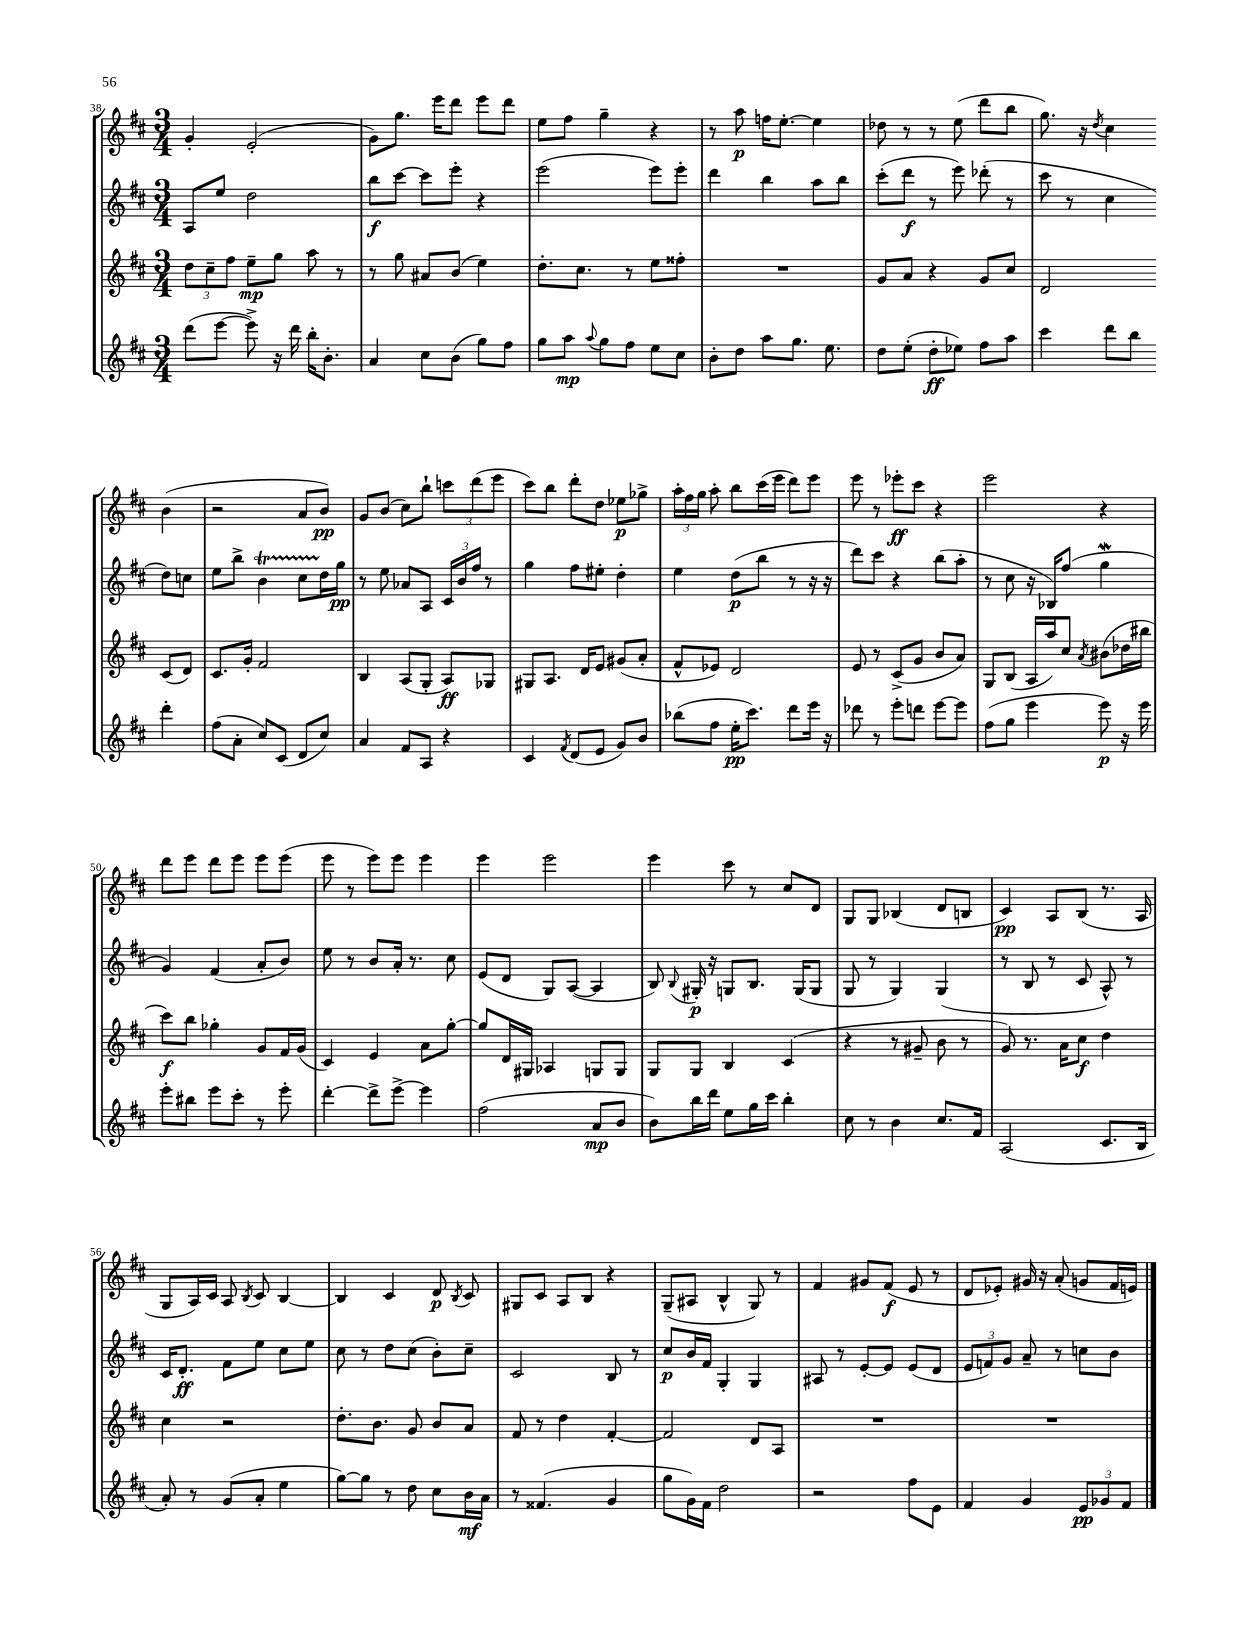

**kern	**dynam	**kern	**dynam	**kern	**dynam	**kern	**dynam
*part4	*part4	*part3	*part3	*part2	*part2	*part1	*part1
*staff4	*staff4	*staff3	*staff3	*staff2	*staff2	*staff1	*staff1
*clefG2	*	*clefG2	*	*clefG2	*	*clefG2	*
*k[f#c#]	*	*k[f#c#]	*	*k[f#c#]	*	*k[f#c#]	*
*M3/4	*	*M3/4	*	*M3/4	*	*M3/4	*
=38	=38	=38	=38	=38	=38	=38	=38
(8ddd\L	.	12dd\L	.	8A/L	.	4g'/	.
.	.	12cc#~\	.	.	.	.	.
[8eee\J	.	.	.	8ee/J	.	.	.
.	.	12ff#\J	.	.	.	.	.
8eee^\])	.	8ee~\L	mp	2dd\	.	(2e'/	.
16r	.	8gg\J	.	.	.	.	.
16ddd\	.	.	.	.	.	.	.
16bb'\KL	.	8aa\	.	.	.	.	.
8.b'\J	.	.	.	.	.	.	.
.	.	8r	.	.	.	.	.
=39	=39	=39	=39	=39	=39	=39	=39
4a/	.	8r	.	8bb\L	f	8g\L)	.
.	.	8gg\	.	[8ccc#\J	.	8.gg\J	.
8cc#\L	.	8a#X/L	.	8ccc#\L]	.	.	.
.	.	.	.	.	.	16eee\KL	.
(8b\J	.	(8b/J	.	8eee'\J	.	8ddd\J	.
8gg\L)	.	4ee\)	.	4r	.	8eee\L	.
8ff#\J	.	.	.	.	.	8ddd\J	.
=40	=40	=40	=40	=40	=40	=40	=40
8gg\L	.	8.dd'\L	.	(2eee\	.	8ee\L	.
8aa\J	mp	.	.	.	.	8ff#\J	.
.	.	8.cc#\J	.	.	.	.	.
8qqaa/	.	.	.	.	.	.	.
8gg\L	.	.	.	.	.	4gg~\	.
8ff#\J	.	8r	.	.	.	.	.
8ee\L	.	8ee\L	.	8eee\L)	.	4r	.
8cc#\J	.	8ff##X'\J	.	8eee'\J	.	.	.
=41	=41	=41	=41	=41	=41	=41	=41
8b'\L	.	2.r	.	4ddd\	.	8r	.
8dd\J	.	.	.	.	.	8aa\	p
8aa\L	.	.	.	4bb\	.	16ffn\KL	.
.	.	.	.	.	.	[8.ee'\J	.
8.gg\J	.	.	.	.	.	.	.
.	.	.	.	8aa\L	.	4ee\]	.
8.ee\	.	.	.	.	.	.	.
.	.	.	.	8bb\J	.	.	.
=42	=42	=42	=42	=42	=42	=42	=42
8dd\L	.	8g/L	.	(8ccc#'\L	.	8dd-X\	.
(8ee'\J	.	8a/J	.	8ddd\J	f	8r	.
8dd'\L	ff	4r	.	8r	.	8r	.
8ee-X\J)	.	.	.	8eee\)	.	(8ee\	.
8ff#\L	.	8g/L	.	(8ddd-X'\	.	8ddd\L	.
8aa\J	.	8cc#/J	.	8r	.	8bb\J	.
=43	=43	=43	=43	=43	=43	=43	=43
4ccc#\	.	2d/	.	8ccc#\	.	8.gg\)	.
.	.	.	.	8r	.	.	.
.	.	.	.	.	.	16r	.
.	.	.	.	.	.	8qdd/	.
8ddd\L	.	.	.	4cc#\	.	4cc#\	.
8bb\J	.	.	.	.	.	.	.
4ddd'\	.	(8c#/L	.	8dd\L)	.	(4b\	.
.	.	8d/J)	.	8ccn\J	.	.	.
!!LO:LB:g=z
=44	=44	=44	=44	=44	=44	=44	=44
(8ff#\L	.	8.c#/L	.	8ee\L	.	2r	.
8a'\J	.	.	.	8bb^\J	.	.	.
.	.	16g'/Jk	.	.	.	.	.
8cc#/L)	.	2f#/	.	4bT\	.	.	.
(8c#/J	.	.	.	.	.	.	.
8d/L	.	.	.	8cc#TTT\L	.	8a/L	.
8cc#/J)	.	.	.	16dd\L	.	8b/J)	pp
.	.	.	.	16gg\JJ	pp	.	.
=45	=45	=45	=45	=45	=45	=45	=45
4a/	.	4B/	.	8r	.	8g/L	.
.	.	.	.	8ee\	.	(8b/J	.
8f#/L	.	(8A/L	.	8a-X/L	.	8cc#\L)	.
8A/J	.	8G'/J	.	8A/J	.	8bb`\J	.
4r	.	8A/L)	ff	24c#/LL	.	12cccn\L	.
.	.	.	.	24b/	.	.	.
.	.	.	.	24ff#/JJ	.	(12ddd\	.
.	.	8G-X/J	.	8r	.	.	.
.	.	.	.	.	.	12eee\J	.
=46	=46	=46	=46	=46	=46	=46	=46
4c#/	.	8G#X/L	.	4gg\	.	8ccc#\L)	.
.	.	8.A/J	.	.	.	8bb\J	.
8qf#/	.	.	.	.	.	.	.
(8d/L	.	.	.	8ff#\L	.	8ddd'\L	.
.	.	16d/KL	.	.	.	.	.
8e/J	.	8e/J	.	8ee#X'\J	.	8dd\J	.
8g/L)	.	(8g#X/L	.	4dd'\	.	8ee-X\L	p
8b/J	.	8a'/J	.	.	.	8gg-X^\J	.
=47	=47	=47	=47	=47	=47	=47	=47
(8bb-X\L	.	8f#^^/L	.	4ee\	.	24aa'\LL	.
.	.	.	.	.	.	24ff#\	.
.	.	.	.	.	.	24gg\JJ	.
8ff#\J	.	8e-X/J)	.	.	.	8aa'\	.
16ee'\KL	pp	2d/	.	(8dd\L	p	8bb\L	.
8.ccc#\J)	.	.	.	.	.	.	.
.	.	.	.	8bb\J	.	(16ccc#\L	.
.	.	.	.	.	.	16eee\JJ	.
8ddd\L	.	.	.	8r	.	8ddd\L)	.
16eee\Jk	.	.	.	16r	.	8eee\J	.
16r	.	.	.	16r	.	.	.
=48	=48	=48	=48	=48	=48	=48	=48
8ddd-X\	.	8e/	.	8ddd\L)	.	8eee\	.
8r	.	8r	.	8ccc#\J	.	8r	.
8eee'\L	.	(8c#^/L	.	4r	.	8eee-X'\L	ff
8dddn\J	.	8g/J	.	.	.	8ccc#\J	.
[8eee\L	.	8b/L	.	(8bb\L	.	4r	.
8eee\J]	.	8a/J)	.	8aa'\J	.	.	.
=49	=49	=49	=49	=49	=49	=49	=49
(8ff#\L	.	8G/L	.	8r	.	2eee\	.
8gg\J	.	(8B/J	.	8cc#\	.	.	.
4eee\	.	16A/LL	.	16r	.	.	.
.	.	16aa/J)	.	16B-X/KL)	.	.	.
.	.	8cc#/J	.	(8ff#/J	.	.	.
.	.	8qa/	.	.	.	.	.
8eee\)	p	(8b#X\L	.	4ggw\	.	4r	.
16r	.	16dd-X\L	.	.	.	.	.
16eee\	.	16bb#X\JJ	.	.	.	.	.
!!LO:LB:g=z
=50	=50	=50	=50	=50	=50	=50	=50
8eee'\L	.	8ccc#\L)	f	4g/)	.	8ddd\L	.
8bb#X\J	.	8bb\J	.	.	.	8eee\J	.
8eee\L	.	4gg-X'\	.	(4f#/	.	8ddd\L	.
8ccc#'\J	.	.	.	.	.	8eee\J	.
8r	.	8g/L	.	8a'/L	.	8eee\L	.
8eee'\	.	16f#/L	.	8b/J)	.	(8eee\J	.
.	.	(16g/JJ	.	.	.	.	.
=51	=51	=51	=51	=51	=51	=51	=51
[4ddd'\	.	4c#/)	.	8ee\	.	8eee\	.
.	.	.	.	8r	.	8r	.
8ddd^\L]	.	4e/	.	8b/L	.	8eee\L)	.
[8eee^\J	.	.	.	16a'/Jk	.	8eee\J	.
.	.	.	.	8.r	.	.	.
4eee\]	.	8a\L	.	.	.	4eee\	.
.	.	[8gg'\J	.	8cc#\	.	.	.
=52	=52	=52	=52	=52	=52	=52	=52
(2ff#\	.	8gg/L]	.	(8e/L	.	4eee\	.
.	.	16d/L	.	8d/J	.	.	.
.	.	16G#X/JJ	.	.	.	.	.
.	.	4A-X/	.	8G/L)	.	2eee\	.
.	.	.	.	([8A/J	.	.	.
8a/L	mp	8Gn/L	.	4A/]	.	.	.
8b/J	.	8G/J	.	.	.	.	.
=53	=53	=53	=53	=53	=53	=53	=53
8b\L)	.	8G/L	.	8B/)	.	4eee\	.
.	.	.	.	8qqB/	.	.	.
16bb\L	.	8G/J	.	16G#X'/	p	.	.
16ddd\JJ	.	.	.	16r	.	.	.
8ee\L	.	4B/	.	8Gn/L	.	8ccc#\	.
16gg\L	.	.	.	8.B/J	.	8r	.
16ccc#\JJ	.	.	.	.	.	.	.
4bb'\	.	(4c#/	.	.	.	8cc#/L	.
.	.	.	.	(16G/KL	.	.	.
.	.	.	.	8G/J	.	8d/J	.
=54	=54	=54	=54	=54	=54	=54	=54
8cc#\	.	4r	.	8G/	.	8G/L	.
8r	.	.	.	8r	.	8G/J	.
4b\	.	8r	.	4G/)	.	(4B-X/	.
.	.	8g#X~/	.	.	.	.	.
8.cc#/L	.	8b\	.	(4G/	.	8d/L	.
.	.	8r	.	.	.	8Bn/J	.
16f#/Jk	.	.	.	.	.	.	.
=55	=55	=55	=55	=55	=55	=55	=55
(2A/	.	8g/)	.	8r	.	4c#/)	pp
.	.	8.r	.	8B/	.	.	.
.	.	.	.	8r	.	8A/L	.
.	.	16a\KL	.	.	.	.	.
.	.	8cc#\J	f	8c#/	.	(8B/J	.
8.c#/L	.	4dd\	.	8A^^/)	.	8.r	.
.	.	.	.	8r	.	.	.
16B/Jk	.	.	.	.	.	16A/	.
!!LO:LB:g=z
=56	=56	=56	=56	=56	=56	=56	=56
8a'/)	.	4cc#\	.	16c#/KL	.	8G/L	.
.	.	.	.	8.d'/J	ff	.	.
8r	.	.	.	.	.	16A/L)	.
.	.	.	.	.	.	16c#/JJ	.
(8g/L	.	2r	.	8f#\L	.	8A/	.
.	.	.	.	.	.	8qB/	.
8a'/J	.	.	.	8ee\J	.	8c#/	.
4ee\	.	.	.	8cc#\L	.	[4B/	.
.	.	.	.	8ee\J	.	.	.
=57	=57	=57	=57	=57	=57	=57	=57
[8gg\L)	.	8.dd'\L	.	8cc#\	.	4B/]	.
8gg\J]	.	.	.	8r	.	.	.
.	.	8.b\J	.	.	.	.	.
8r	.	.	.	8dd\L	.	4c#/	.
8dd\	.	8g/	.	(8cc#\J	.	.	.
8cc#\L	.	8b/L	.	8b'\L)	.	8d/	p
.	.	.	.	.	.	8qB/	.
16b\L	mf	8a/J	.	8cc#~\J	.	8c#/	.
16a\JJ	.	.	.	.	.	.	.
=58	=58	=58	=58	=58	=58	=58	=58
8r	.	8f#/	.	2c#/	.	8G#X/L	.
(4.f##X/	.	8r	.	.	.	8c#/J	.
.	.	4dd\	.	.	.	8A/L	.
.	.	.	.	.	.	8B/J	.
4g/	.	[4f#'/	.	8B/	.	4r	.
.	.	.	.	8r	.	.	.
=59	=59	=59	=59	=59	=59	=59	=59
8gg\L	.	2f#/]	.	8cc#/L	p	(8G~/L	.
16g\L)	.	.	.	16b/L	.	8A#X/J	.
16f#\JJ	.	.	.	16f#/JJ	.	.	.
2dd\	.	.	.	4G'/	.	4B^^/	.
.	.	8d/L	.	4G/	.	8G/)	.
.	.	8A/J	.	.	.	8r	.
=60	=60	=60	=60	=60	=60	=60	=60
2r	.	2.r	.	8A#X/	.	4f#/	.
.	.	.	.	8r	.	.	.
.	.	.	.	[8e'/L	.	8g#X/L	.
.	.	.	.	8e/J]	.	(8f#/J	f
8ff#\L	.	.	.	(8e/L	.	8e/	.
8e\J	.	.	.	8d/J	.	8r	.
=61	=61	=61	=61	=61	=61	=61	=61
4f#/	.	2.r	.	12e/L	.	8d/L	.
.	.	.	.	12fn/)	.	.	.
.	.	.	.	.	.	8e-X'/J)	.
.	.	.	.	12g/J	.	.	.
4g/	.	.	.	8a~/	.	16g#X/	.
.	.	.	.	.	.	16r	.
.	.	.	.	8r	.	(8a'/	.
12e/L	pp	.	.	8ccn\L	.	8gn/L	.
12g-X/	.	.	.	.	.	.	.
.	.	.	.	8b\J	.	16f#/L	.
12f#/J	.	.	.	.	.	.	.
.	.	.	.	.	.	16en/JJ)	.
==	==	==	==	==	==	==	==
*-	*-	*-	*-	*-	*-	*-	*-
